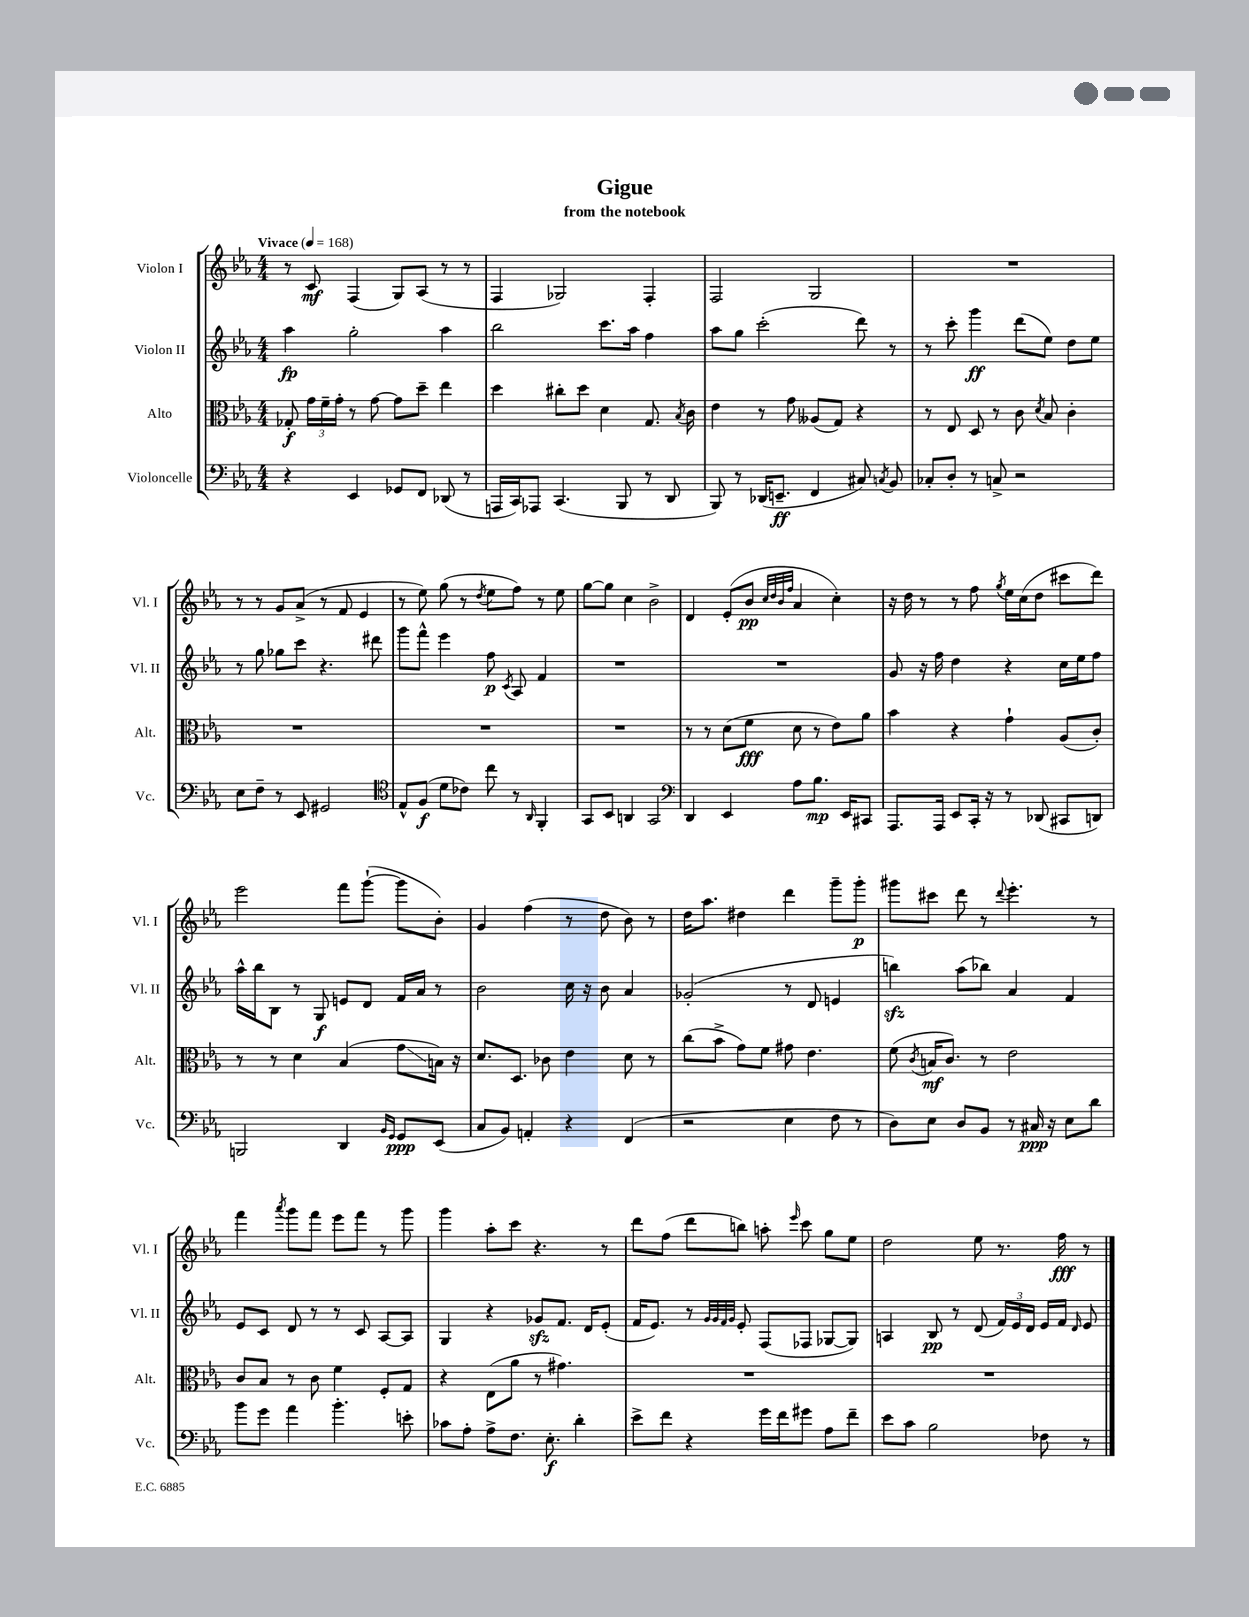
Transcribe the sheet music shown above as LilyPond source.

\header { title = "Gigue" subtitle = "from the notebook" }
<<
\new StaffGroup <<
\new Staff = "s0" \with { instrumentName = "Violon I" shortInstrumentName = "Vl. I" } {
    \clef treble \key ees \major \numericTimeSignature \time 4/4 \tempo "Vivace" 4 = 168
    \autoBeamOff r8 c'8\mf f4( g8[) aes8]( r8 r8 |
    f4 ges2) f4-. |
    f2 g2 |
    R1 |
    r8 r8 g'8[ aes'8]->( r8 f'8 ees'4 |
    r8 ees''8) g''8( r8 \acciaccatura { d''8 } ees''8[ f''8]) r8 ees''8 |
    g''8[~ g''8] c''4 bes'2-> |
    d'4 ees'8[-.( bes'8]\pp \grace { c''32[ d''32 bes'32 f''32] } aes'4 c''4-.) |
    r16 d''16 r8 r8 f''8 \acciaccatura { g''8 } ees''16[ c''16( d''8] cis'''8[ d'''8]) |
    ees'''2 f'''8[ g'''8]~-!( g'''8[ bes'8]-.) |
    g'4 f''4( r8 d''8 bes'8) r8 |
    d''16[ aes''8.] dis''4 d'''4 g'''8[-- g'''8]-.\p |
    gis'''8[ cis'''8] d'''8 r8 \appoggiatura { d'''8 } ees'''4.-. r8 |
    f'''4 \acciaccatura { aes'''8 } g'''8[ f'''8] ees'''8[ f'''8] r8 g'''8 |
    g'''4 aes''8[-. c'''8] r4. r8 |
    d'''8[ f''8]( d'''8[ b''8]) a''8-. \grace { ees'''16 } c'''8 g''8[ ees''8] |
    d''2 ees''8 r8. f''16\fff r8 \bar "|." |
}
\new Staff = "s1" \with { instrumentName = "Violon II" shortInstrumentName = "Vl. II" } {
    \clef treble \key ees \major \numericTimeSignature \time 4/4
    \autoBeamOff aes''4\fp g''2-. aes''4 |
    bes''2 c'''8.[ aes''16] f''4 |
    aes''8[ g''8] c'''2-.( d'''8) r8 |
    r8 c'''8-. g'''4\ff d'''8[( ees''8]) d''8[ ees''8] |
    r8 g''8 ges''8[ c'''8] r4. dis'''8 |
    g'''8[ f'''8]-^ ees'''4 f''8\p \acciaccatura { c'8 } aes8 f'4 |
    R1 |
    R1 |
    g'8 r16 f''16 d''4 r4 c''16[ ees''16 f''8] |
    aes''16[-^ bes''16 bes8] r8 g8\f e'8[ d'8] f'16[ aes'16] r8 |
    bes'2 c''16 r16 bes'8 aes'4 |
    ges'2-.( r8 d'8 e'4 |
    b''4\sfz) aes''8[( bes''8]) aes'4 f'4 |
    ees'8[ c'8] d'8 r8 r8 c'8 aes8[~ aes8] |
    g4 r4 ges'8[\sfz f'8.] d'16[ ees'8]-.( |
    f'16[ ees'8.]) r8 \grace { g'32[ g'32 f'32 g'32] } ees'8-. f8[( fes8] ges8[~ ges8]) |
    a4 bes8\pp r8 d'8( \tuplet 3/2 { f'16[) ees'16 d'16] } ees'16[ f'16] \grace { d'16 } ees'8 \bar "|." |
}
\new Staff = "s2" \with { instrumentName = "Alto" shortInstrumentName = "Alt." } {
    \clef alto \key ees \major \numericTimeSignature \time 4/4
    \autoBeamOff ges8-.\f \tuplet 3/2 { g'16[ f'16-- g'16]-. } r8 g'8~ g'8[ d''8]-- ees''4 |
    d''4 cis''8[-. d''8] d'4 g8. \acciaccatura { bes8 } c'16 |
    ees'4 r8 g'8 aeses8[( g8]) r4 |
    r8 ees8 d8 r8 c'8 \acciaccatura { d'8 } bes8 c'4-. |
    R1 |
    R1 |
    R1 |
    r8 r8 d'8[( f'8]\fff d'8 r8 ees'8[) aes'8] |
    bes'4 r4 g'4-! aes8[( c'8]-.) |
    r8 r8 d'4 bes4( g'8[\glissando b16]) r16 |
    d'8.[ d8.] ces'8 ees'4 d'8 r8 |
    c''8[( bes'8]-> g'8[) f'8] gis'8 ees'4. |
    f'8( \acciaccatura { c'8 } b16[\mf c'8.]) r8 ees'2 |
    c'8[ bes8] r8 c'8 f'4 f8[-. g8] |
    r4 ees8[( aes'8] r8 gis'4.) |
    R1 |
    R1 \bar "|." |
}
\new Staff = "s3" \with { instrumentName = "Violoncelle" shortInstrumentName = "Vc." } {
    \clef bass \key ees \major \numericTimeSignature \time 4/4
    \autoBeamOff r4 ees,4 ges,8[ f,8] des,8( r8 |
    a,,16[ c,16) aes,,8] c,4.( bes,,8 r8 d,8 |
    bes,,8) r8 des,16[( e,8.]--\ff f,4 cis8) \acciaccatura { c8 } bes,8 |
    ces8[-. d8]-. r8 c8-> r2 |
    ees8[ f8]-- r8 ees,8 gis,2 |
    \clef tenor ees8[-^ f8]\f( d'8[ ces'8]) c''8 r8 \grace { aes,16 } f,4-. |
    g,8[ bes,8] a,4 g,2 |
    \clef bass d,4 ees,4 aes8[ bes8.]\mp ees,16[ cis,8] |
    aes,,8.[ aes,,16] ees,8[ c,16]-. r16 r8 des,8( cis,8[ d,8]) |
    b,,2 d,4 \grace { bes,16[ g,16] } g,8[\ppp ees,8]( |
    c8[ bes,8]) a,4-. r4 f,4( |
    r2 ees4 f8 r8 |
    d8[) ees8] d8[ bes,8] r8 cis16\ppp r16 ees8[ d'8] |
    bes'8[ g'8] aes'4 bes'4.-. e'8-. |
    ces'8[ aes8]-. aes8[-> f8.] ees8.-.\f d'4-. |
    ees'8[-> f'8] r4 g'16[ f'16 gis'8] aes8[ f'8]-- |
    ees'8[ c'8] bes2 fes8 r8 \bar "|." |
}
>>
>>
\layout { \context { \Score \remove "Bar_number_engraver" } }
